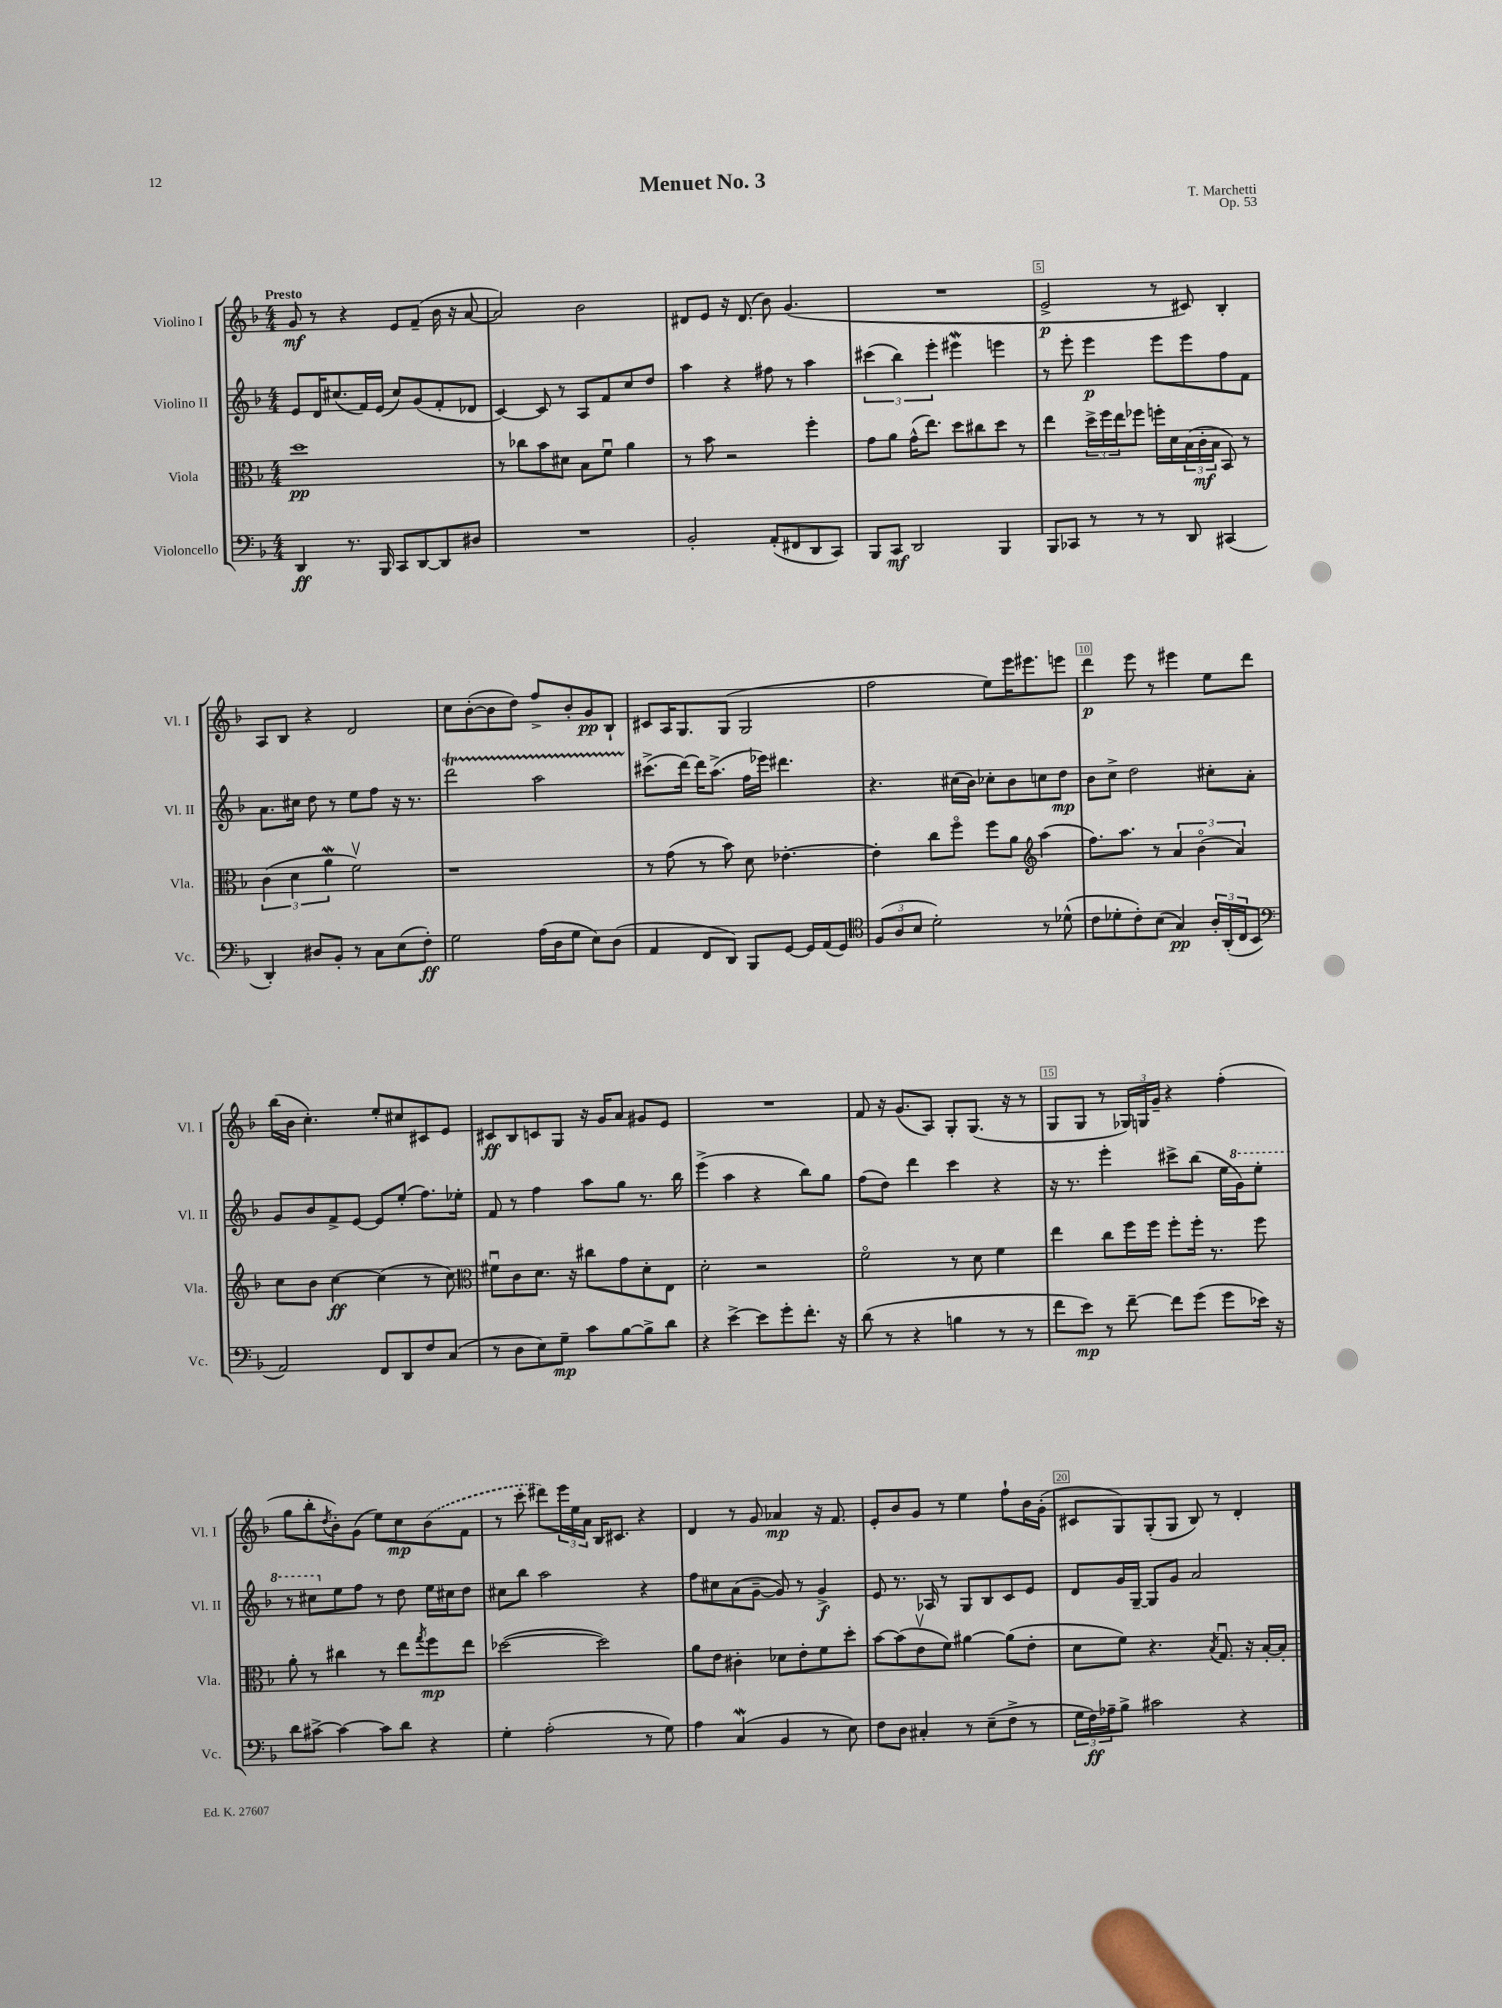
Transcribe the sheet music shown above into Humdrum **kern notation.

**kern	**kern	**kern	**kern
*staff4	*staff3	*staff2	*staff1
*clefF4	*clefC3	*clefG2	*clefG2
*k[b-]	*k[b-]	*k[b-]	*k[b-]
*M4/4	*M4/4	*M4/4	*M4/4
4DD/	1dd	8e/L	8g/
.	.	16d/K	8r
.	.	(8.cc#/	.
8.r	.	.	4r
.	.	16f/L)	.
16BBB-/	.	(16e/JJ	.
8CC/L	.	8cc#/L)	8e/L
[8DD/	.	(8g/	(8f~/J
8DD/]	.	8f'/	16b-\
.	.	.	16r
8D#/J	.	8d-/J	[8a/
=	=	=	=
1r	8r	[4c/)	2a/])
.	8cc-\L	.	.
.	8b-\	8c/]	.
.	8d#\J	8r	.
.	8B-\L	8A/L	2b-\
.	8fu\J	8f/	.
.	4a\	8cc/	.
.	.	8dd/J	.
=	=	=	=
2BB-'/	8r	4aa\	8d#/L
.	8b-\	.	8e/J
.	2r	4r	16r
.	.	.	(8.d#/
(8AA'/L	.	8ff#\	8b-\)
8FF#/	.	8r	(4.g/
8DD/	4ff'\	4aa\	.
8CC/J)	.	.	.
=	=	=	=
8BBB-/L	8g\L	(6ccc#\	1r
8CC/J	8a\J	.	.
.	.	6bb-\)	.
2DD/	(16g^^\LK	.	.
.	8.ee\J)	.	.
.	.	6eee'\	.
.	8dd\L	4eee#\	.
.	8cc#\	.	.
4BBB-/	8dd\J	4eee\	.
.	8r	.	.
=	=	=	=
8BBB-/L	4ee\	8r	2e^/
8CC-/J	.	8eee'\	.
8r	24dd^\LL	4eee\	.
.	24ff\	.	.
.	24ee\J	.	.
8r	8ff-\J	.	.
8r	16ff'\LL	8eee\L	8r
.	16d\	.	.
8DD/	(24B-\	8eee\	8c#/)
.	24c'\	.	.
.	24B-\JJ	.	.
(4CC#/	8BB-/)	8ff\	4B-'/
.	8r	8f\J	.
=	=	=	=
4DD'/)	(6c\	8.a\L	8A/L
.	.	.	8B-/J
.	6d\	.	.
.	.	16cc#\Jk	.
8D#/L	.	8dd\	4r
.	6a\	.	.
8BB-'/J	.	8r	.
8r	2fv\)	8ee\L	2d/
8C\L	.	8ff\J	.
(8E\	.	16r	.
.	.	8.r	.
8F'\J)	.	.	.
=	=	=	=
2G\	1r	2ddd\	8cc\L
.	.	.	([8b-'\
.	.	.	8b-\]
.	.	.	8dd\J)
(16A\LL	.	2aa\	8ff^/L
16D\J	.	.	.
8G\J	.	.	8b-'/
8E\L)	.	.	8g/
(8D\J	.	.	8B-`/J
=	=	=	=
4AA/	8r	(8.ccc#^\L	8c#/L
.	(8g\	.	16A/K
.	.	[16ddd\Jk)	8.G/
8FF/L	8r	16ddd\]LK	.
.	.	(8.aa^\J	.
8DD/J)	8b-\)	.	(8G/J
8BBB-/L	8d\	16ff\LL	2G/
.	.	16eee-\JJ)	.
[8GG/J	[4.e-'\	4.ddd#\	.
16GG/]LL	.	.	.
(16AA/J	.	.	.
8GG/J)	.	.	.
=	=	=	=
*clefC4	*	*	*
(12F/L	4e-'\]	4.r	2ff\
12A/	.	.	.
12B-/J	.	.	.
2d'\)	8cc\L	.	.
.	8ffo\J	(16cc#\LL	.
.	.	16b-\JJ)	.
.	8ff\L	8cc-'\L	8ee\L)
.	8a\J	8b-\	16eee\K
.	.	.	8.eee#\
*	*clefG2	*	*
8r	(4aa\	8cc\	.
(8d-^^\	.	8dd\J	8eee\J
=	=	=	=
8c\L	8.ff\L)	8b-\L	4ddd\
8d-'\	.	8cc^\J	.
.	8.aa\J	.	.
8c'\)	.	2dd\	8eee\
(8B-\J	8r	.	8r
4G/)	6a/	.	4eee#\
.	(6b-o\	.	.
24A'/LL	.	8cc#'\L	8ee\L
(24AA'/	.	.	.
24C/J	6a/)	.	.
8BB-/J	.	8a'\J	8ddd\J
=	=	=	=
*clefF4	*	*	*
2AA/)	8cc\L	8g/L	(16bb-\LL
.	.	.	16b-\JJ
.	8b-\J	8b-/	4.cc'\)
.	[4cc\	8f^/	.
.	.	[8e/J	.
8FF/L	(4cc\]	8e/]L	8ee'/L
8DD/	.	(8ee'/J	8cc#/
8F/	8r	8.ff\L)	8c#/
(8C/J	8cc\)	.	8e/J
.	.	16ee-'\Jk	.
=	=	=	=
*	*clefC3	*	*
8r	8f#u\L	8f/	8c#/L
8D\L	8c\	8r	8B-/
8E\)	8.d\J	4ff\	8c/
8G~\J	.	.	8G/J
.	16r	.	.
8c\L	8cc#\L	8aa\L	16r
.	.	.	16g/LK
[8B-\	8g\	8gg\J	8a/J
8B-^\]	8d'\	8.r	8g#/L
8d\J	8E\J	.	8e/J
.	.	16bb-\	.
=	=	=	=
4r	2d'\	(4eee^\	1r
[4e^\	.	4aa\	.
8e\]L	2r	4r	.
8g'\	.	.	.
8.f'\J	.	8bb-\L)	.
.	.	8gg\J	.
16r	.	.	.
=	=	=	=
(8d\	2fo\	(8ff\L	8f/
8r	.	8dd\J)	16r
.	.	.	(8.g/L
4r	.	4ddd\	.
.	.	.	8A/J)
4B\	8r	4ccc\	8G'/L
.	8d\	.	(8.G/J
8r	4f\	4r	.
.	.	.	16r
8r	.	.	8r
=	=	=	=
8f\L	4ee\	16r	8G/L
.	.	8.r	.
8e\J)	.	.	8G/J
8r	8cc\L	4eee'\	8r
[8f~\	16ff\L	.	24G-/LL)
.	.	.	24G/
.	16ff\JJ	.	.
.	.	.	24g~/JJ
8f\]L	8ff'\L	8ccc#^\L	4r
(8g\J	16ff'\Jk	(8bb-\J	.
.	8.r	.	.
8g\L	.	16ee\LL	(4ff'\
.	.	16gg\J)	.
16e-\Jk)	8ff\	8eee'\J	.
16r	.	.	.
=	=	=	=
8d\L	8a'\	8r	8gg\L
[8c#^\J	8r	8ccc#\L	8bb-'\
.	.	.	8qdd/
4c#\_	4cc#\	8ee\	8b-'\)
.	.	8ff\J	(8g\J
8c#\]L	8r	8r	8ee\L)
8d\J	8ee\L	8dd\	8cc\
.	8qgg/	.	.
4r	8ff\	16ee\LL	(8b-\
.	.	16cc#\J	.
.	8ee\J	8dd\J	8f\J
=	=	=	=
4G'\	([2dd-\	8cc#\L	8r
.	.	8bb-\J	8ccc'\
(2A'\	.	2aa\	8ddd#\L)
.	.	.	24eee\L
.	.	.	24ee\
.	.	.	24a\JJ
.	2dd-\])	.	16B-/LK
.	.	.	8.c#/J
8r	.	4r	4r
8G\)	.	.	.
=	=	=	=
4A\	8a\L	8ff\L	4d/
.	8e\J	8cc#\	.
(4C/	4c#'\	(8a\	8r
.	.	[8g~\J	8g/
4BB-/	8d-\L	8g/])	4a-/
.	8e'\	8r	.
8r	8f\	4g^/	16r
.	.	.	8.f/
8E\)	8dd'\J	.	.
=	=	=	=
8F\L	[8b-\L	8e/	8e'/L
8D\J	(8b-\]	8.r	8b-/
4C#'/	8ev\	.	8g/J
.	.	16A-/	.
.	8f\J)	8r	8r
8r	[4a#\	8G/L	4ee\
(8E~\L	.	8B-/	.
8F^\J	(8a#\]L	8c/	8ff`\L
8r	8e'\J	8e/J	16b-\L
.	.	.	(16g'\JJ
=	=	=	=
24G\LL	8d\L	8d/L	8c#/L
24F\)	.	.	.
24A-~\J	.	.	.
8B-^\J	8f\J)	16g/L	8G/)
.	.	[16G~/JJ	.
2c#\	4.r	8G/]L	(8G'/
.	.	8g/J	8G/J
.	.	2a/	8B-/)
.	8qB-/	.	.
.	8.Gu/	.	8r
4r	.	.	4d'/
.	16r	.	.
.	[16B-'/LL	.	.
.	16B-'/]JJ	.	.
==	==	==	==
*-	*-	*-	*-
